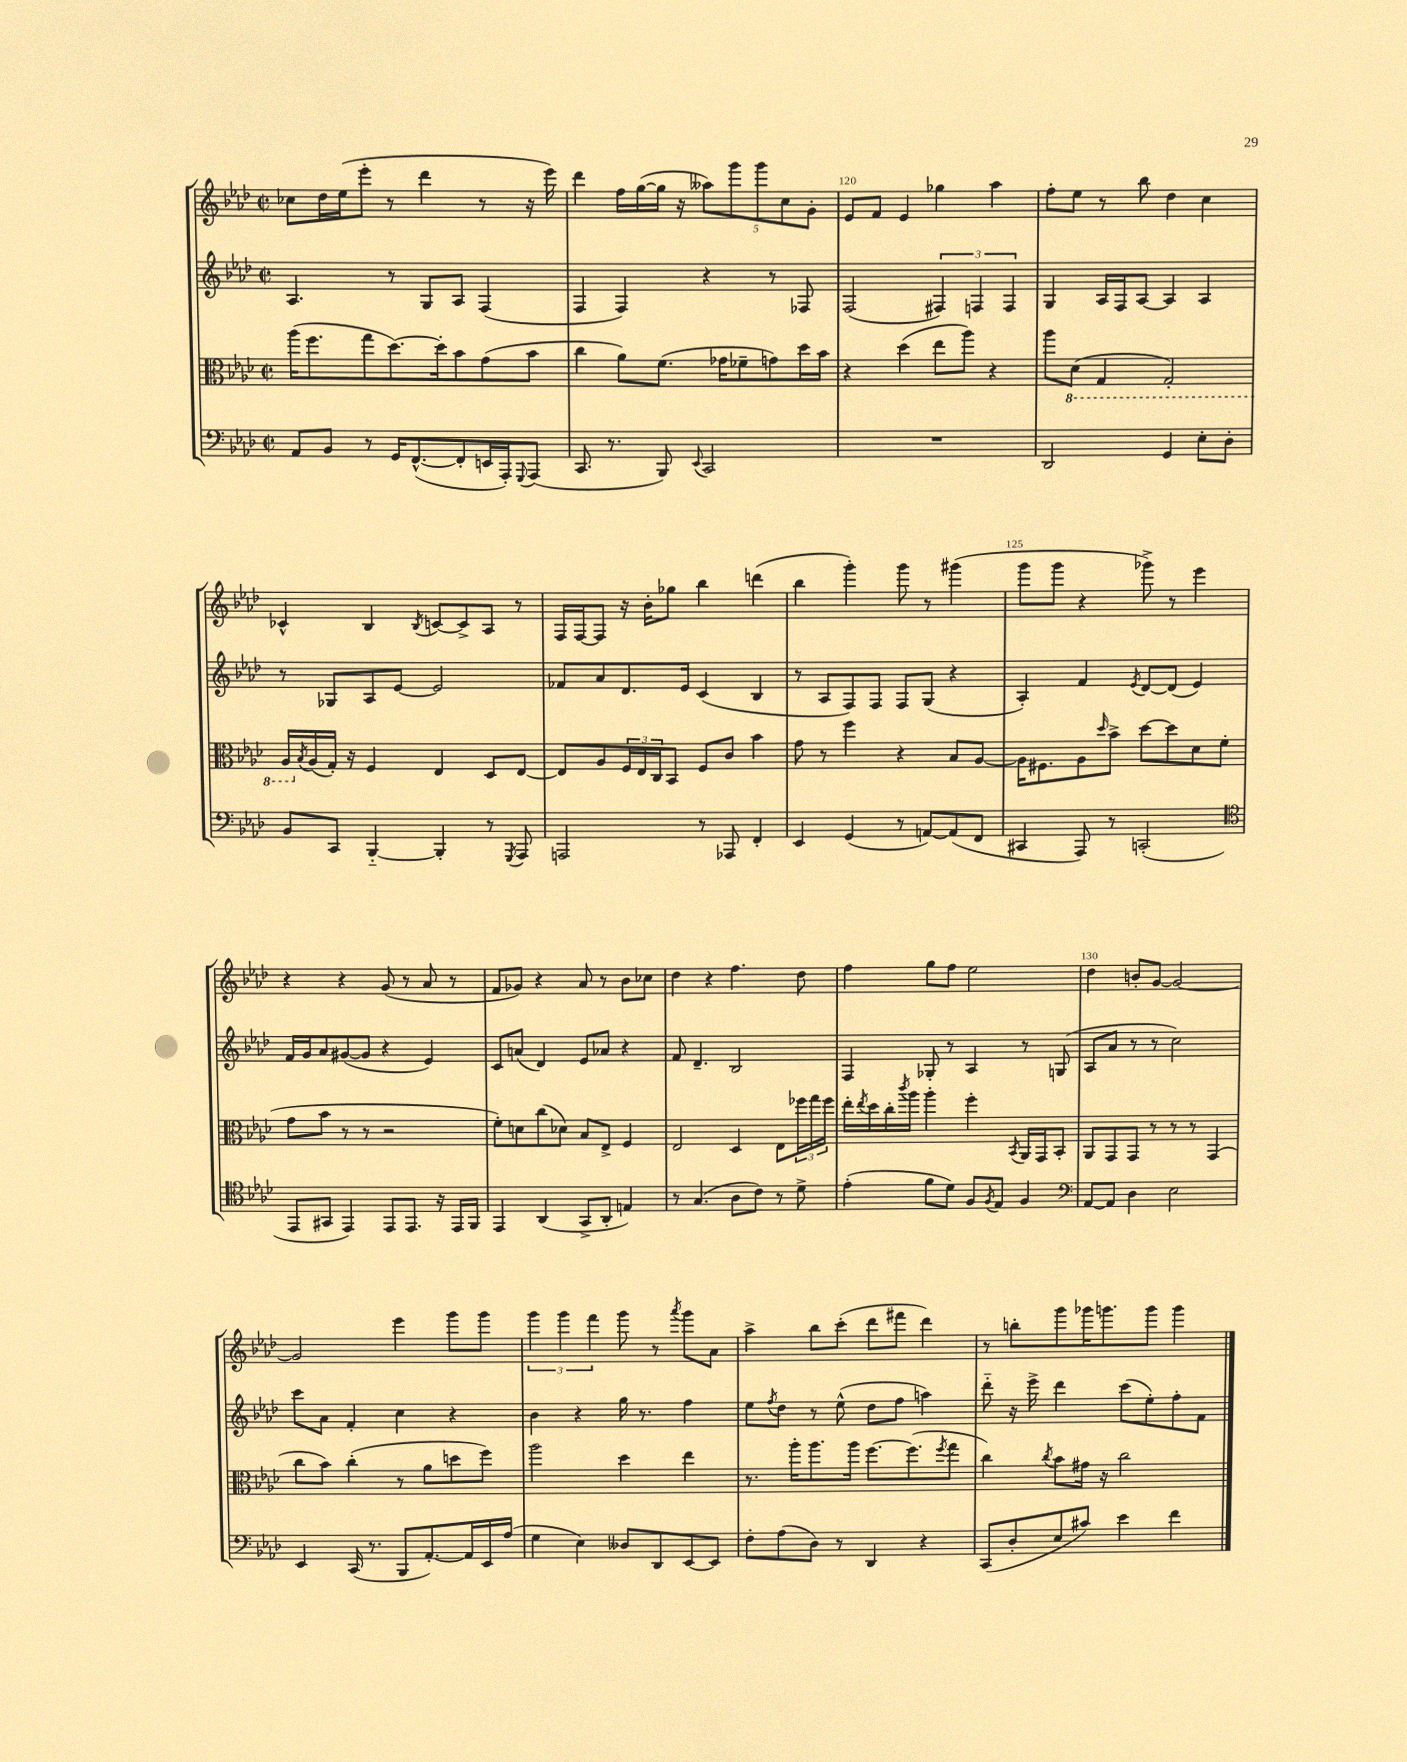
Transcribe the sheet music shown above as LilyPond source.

<<
\new StaffGroup <<
\new Staff = "s0" {
    \clef treble \key aes \major \defaultTimeSignature \time 2/2
    ces''8 des''16 ees''16( ees'''8-. r8 des'''4 r8 r16 ees'''16) |
    des'''4 f''16 g''16~( g''16 r16 \tuplet 5/4 { aeses''8) g'''8 g'''8 c''8 g'8-. } |
    ees'8 f'8 ees'4 ges''4 aes''4 |
    f''8-. ees''8 r8 bes''8 des''4 c''4 |
    ces'4-^ bes4 \acciaccatura { bes8 } c'8~ c'8-> aes8 r8 |
    f16 f16~ f8 r16 bes'16-. ges''8 bes''4 d'''4( |
    bes''4 g'''4-.) g'''8 r8 gis'''4( |
    g'''8 g'''8 r4 ges'''8->) r8 ees'''4 |
    r4 r4 g'8( r8 aes'8 r8 |
    f'8 ges'8) r4 aes'8 r8 bes'8 ces''8 |
    des''4 r4 f''4. des''8 |
    f''4 g''8 f''8 ees''2 |
    des''4 b'8-. g'8~ g'2~ |
    g'2 ees'''4 g'''8 g'''8 |
    \tuplet 3/2 { g'''4 g'''4 f'''4 } g'''8 r8 \acciaccatura { aes'''8 } g'''8 aes'8 |
    aes''4-> bes''8 c'''8-.( des'''8 fis'''8 des'''4) |
    r8 b''8-. g'''8 ges'''16 g'''8. g'''8 g'''4 \bar "|." |
}
\new Staff = "s1" {
    \clef treble \key aes \major \defaultTimeSignature \time 2/2
    aes4. r8 g8 aes8 f4( |
    f4 f4) r4 r8 fes8 |
    f2( \tuplet 3/2 { fis4) f4 f4 } |
    g4 aes16 f16 aes8~ aes4 aes4 |
    r8 ges8 aes8 ees'8~ ees'2 |
    fes'8 aes'8 des'8. ees'16 c'4( bes4 |
    r8 aes8 f8) f8 f8 g8( r4 |
    aes4-.) f'4 \acciaccatura { ees'8 } des'8~ des'8( ees'4) |
    f'16 g'16 aes'8 gis'8~( gis'8 r4 ees'4) |
    c'8 a'8( des'4) ees'8 aes'8 r4 |
    f'8 des'4.-- bes2 |
    f4 ges8-. r8 aes4 r8 g8( |
    aes8 aes'8 r8 r8 c''2) |
    c'''8 aes'8 f'4-. c''4 r4 |
    bes'4 r4 g''16 r8. f''4 |
    ees''8 \acciaccatura { f''8 } des''8 r8 ees''8-^( des''8 f''8 a''4) |
    des'''8-_ r16 ees'''16-> des'''4 c'''8( ees''8-.) f''8-. f'8 \bar "|." |
}
\new Staff = "s2" {
    \clef alto \key aes \major \defaultTimeSignature \time 2/2
    aes''16( f''8. g''8 des''8.~) des''16-. bes'8 g'8( bes'8 |
    c''4 aes'8) f'8.( ges'16 fes'8-- g'8) des''16 bes'16 |
    r4 des''4( ees''8 aes''8) r4 |
    aes''8 \ottava #-1 des8( g,4 g,2-.) |
    aes,16 \ottava #0 \acciaccatura { bes8 } aes16( g16-.) r16 f4 ees4 des8 ees8~ |
    ees8 aes8 \tuplet 3/2 { f16 ees16 c16 } bes,8 f8 c'8 bes'4 |
    g'8 r8 f''4 r4 bes8 aes8~ |
    aes16 fis8. aes8 \grace { des''16 } bes'8-> des''8~ des''8 des'8 f'8( |
    g'8 bes'8 r8 r8 r2 |
    f'8-.) d'8 c''8( des'8) bes8 ees8-> f4 |
    ees2 des4 ees8 \tuplet 3/2 { fes''16 g''16 fes''16 } |
    ees''16-. \acciaccatura { ees''8 } des''16 c''16-. \acciaccatura { c'''8 } aes''16 aes''4-. f''4-. \acciaccatura { bes,8 } aes,16 g,16 bes,8-. |
    aes,8 g,8 g,8 r8 r8 r8 g,4( |
    c''8 bes'8) c''4-.( r8 aes'8 d''8 f''8) |
    aes''2 des''4 ees''4 |
    r8. aes''16-. aes''8. aes''16 f''8.~ f''8.( \acciaccatura { f''8 } g''8 |
    c''4) \acciaccatura { c''8 } bes'8 gis'16 r16 c''2 \bar "|." |
}
\new Staff = "s3" {
    \clef bass \key aes \major \defaultTimeSignature \time 2/2
    aes,8 bes,8 r8 g,16 f,8.~-^( f,8-. e,16 aes,,16-.) \appoggiatura { g,,8 } aes,,8( |
    c,8. r8. bes,,8) \appoggiatura { ees,8 } c,2 |
    R1 |
    des,2 g,4 ees8-. des8-. |
    bes,8 c,8 bes,,4~-_ bes,,4-. r8 \acciaccatura { g,,8 } aes,,8 |
    a,,2 r8 aes,,8 f,4-. |
    ees,4 g,4( r8 a,8~) a,8( f,8 |
    cis,4 aes,,8) r8 c,2-.( |
    \clef tenor ees,8 gis,8 ees,4) ees,8 ees,8. r16 ees,16 f,16 |
    ees,4 aes,4( g,8-> aes,8-. e4) |
    r8 g4.( aes8 c'8) r8 des'8-> |
    ees'4-.( f'8 des'8) f8 \acciaccatura { f8 } ees8 f4 |
    \clef bass aes,8~ aes,8 des4 ees2 |
    ees,4 c,16( r8. bes,,8 aes,8.~-.) aes,16 ees,16 aes16( |
    g4 ees4) deses8 des,8 ees,8~ ees,8 |
    f8-. aes8( des8) r8 des,4 r4 |
    c,8( des8-. ees8 cis'8) ees'4 f'4 \bar "|." |
}
>>
>>
\layout { \context { \Score currentBarNumber = #118 \override BarNumber.break-visibility = ##(#f #t #t) barNumberVisibility = #(every-nth-bar-number-visible 5) } }
